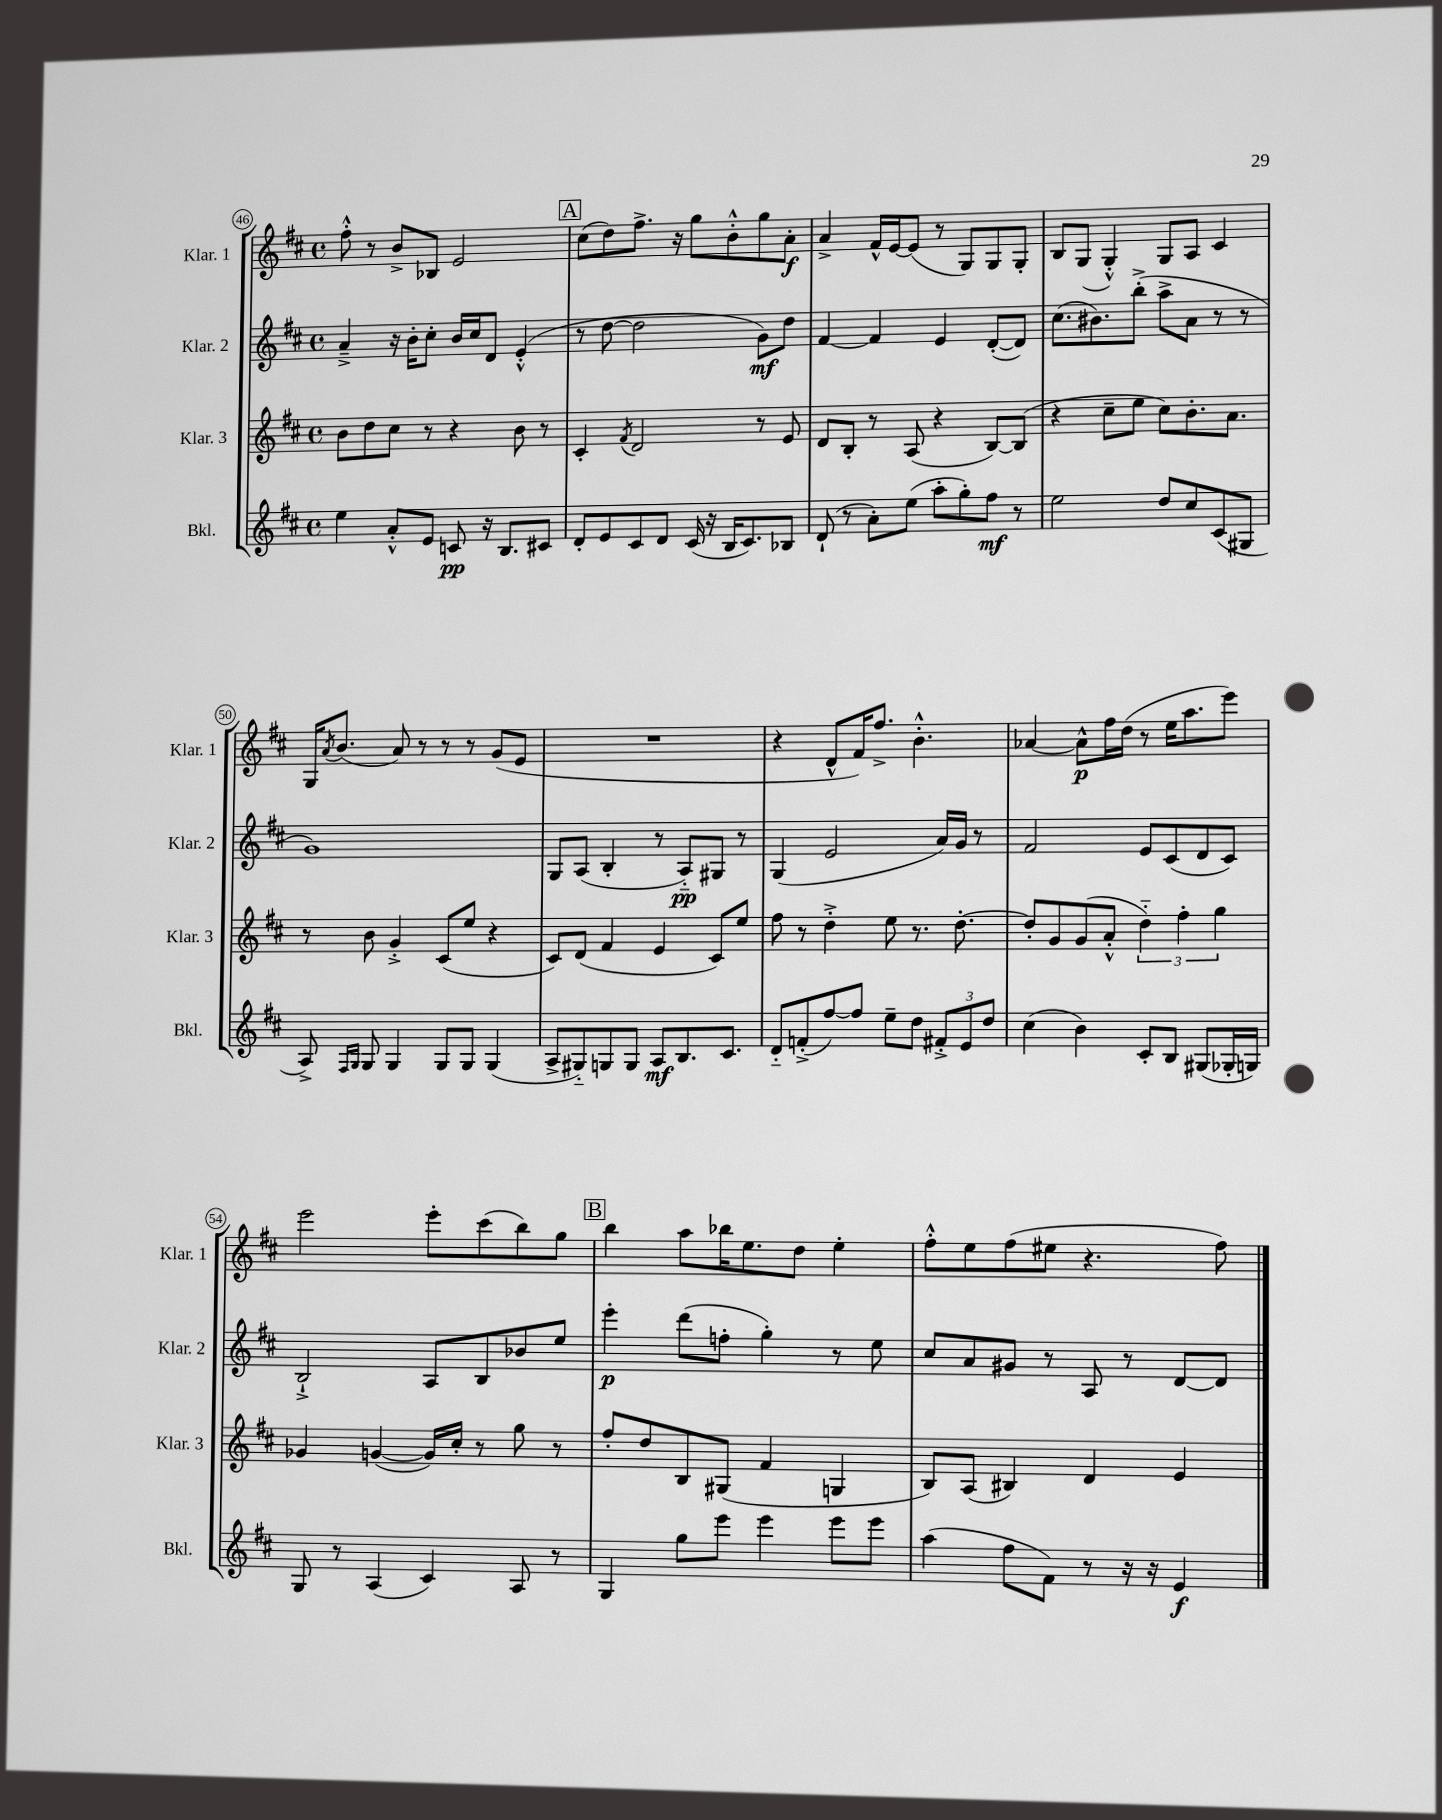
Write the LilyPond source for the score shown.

<<
\new StaffGroup <<
\new Staff = "s0" \with { instrumentName = "Klar. 1" shortInstrumentName = "Klar. 1" } {
    \clef treble \key d \major \defaultTimeSignature \time 4/4
    fis''8-.-^ r8 b'8-> bes8 e'2 |
    \mark \markup { \box "A" } cis''8( d''8) fis''8.-> r16 g''8 b'8-.-^ g''8 a'8-.\f |
    a'4-> fis'16-^ e'16~ e'8( r8 g8) g8 g8-. |
    b8 g8( g4-.-^) g8 a8 cis'4 |
    g16 \acciaccatura { a'8 } b'8.( a'8) r8 r8 r8 g'8( e'8 |
    R1 |
    r4 d'8-^ fis'16) fis''8.-> b'4.-.-^ |
    aes'4~ aes'8-^\p fis''16 d''16( r8 e''16 a''8. e'''8) |
    e'''2 e'''8-. cis'''8( b''8) g''8 |
    \mark \markup { \box "B" } b''4 a''8 bes''16 e''8. d''8 e''4-. |
    fis''8-.-^ e''8 fis''8( eis''8 r4. fis''8) \bar "|." |
}
\new Staff = "s1" \with { instrumentName = "Klar. 2" shortInstrumentName = "Klar. 2" } {
    \clef treble \key d \major \defaultTimeSignature \time 4/4
    a'4---> r16 b'16-. cis''8-. b'16 cis''16 d'8 e'4-.-^( |
    \mark \markup { \box "A" } r8 d''8~ d''2 g'8\mf) d''8 |
    fis'4~ fis'4 e'4 d'8~-.( d'8) |
    cis''8.( bis'8.) b''8-.->( a''8-> a'8 r8 r8 |
    g'1) |
    g8 a8( b4-. r8 a8-_\pp) gis8 r8 |
    g4( e'2 a'16) g'16 r8 |
    fis'2 e'8 cis'8( d'8 cis'8) |
    b2-!-> a8 b8 bes'8 e''8 |
    \mark \markup { \box "B" } e'''4-.\p d'''8( f''8-. g''4-.) r8 e''8 |
    cis''8 a'8 gis'8 r8 a8 r8 d'8~ d'8 \bar "|." |
}
\new Staff = "s2" \with { instrumentName = "Klar. 3" shortInstrumentName = "Klar. 3" } {
    \clef treble \key d \major \defaultTimeSignature \time 4/4
    b'8 d''8 cis''8 r8 r4 b'8 r8 |
    \mark \markup { \box "A" } cis'4-. \acciaccatura { fis'8 } d'2 r8 e'8 |
    d'8 b8-. r8 a8( r4 b8~) b8( |
    r4 cis''8-- e''8 cis''8) b'8.-. a'8. |
    r8 b'8 g'4-.-> cis'8( e''8 r4 |
    cis'8) d'8( fis'4 e'4 cis'8) e''8 |
    fis''8 r8 d''4-.-> e''8 r8. d''8.~-. |
    d''8-. g'8 g'8( a'8-.-^ \tuplet 3/2 { d''4-_) fis''4-. g''4 } |
    ges'4 g'4~( g'16) cis''16-. r8 g''8 r8 |
    \mark \markup { \box "B" } fis''8-. d''8 b8 gis8( fis'4 g4 |
    b8) a8( bis4) d'4 e'4 \bar "|." |
}
\new Staff = "s3" \with { instrumentName = "Bkl." shortInstrumentName = "Bkl." } {
    \clef treble \key d \major \defaultTimeSignature \time 4/4
    e''4 a'8-.-^ e'8 c'8\pp r16 b8. cis'8 |
    \mark \markup { \box "A" } d'8-. e'8 cis'8 d'8 cis'16( r16 b16 cis'8.) bes8 |
    d'8-!( r8 a'8-.) e''8( a''8-. g''8-.) fis''8\mf r8 |
    e''2 d''8 cis''8 cis'8( gis8 |
    a8->) \grace { fis16 g16 } g8 g4 g8 g8 g4( |
    a8-> gis8-_) g8 g8 a8\mf b8. cis'8. |
    d'8-_ f'8-.->( fis''8~) fis''8 e''8-- d''8 \tuplet 3/2 { fis'8-.-> e'8 d''8 } |
    cis''4( b'4) cis'8-. b8 gis8( ges16-. g16) |
    g8 r8 a4( cis'4) a8 r8 |
    \mark \markup { \box "B" } g4 g''8 e'''8 e'''4 e'''8 e'''8 |
    a''4( fis''8 fis'8) r8 r16 r16 e'4\f \bar "|." |
}
>>
>>
\layout { \context { \Score currentBarNumber = #46 \override BarNumber.stencil = #(make-stencil-circler 0.1 0.3 ly:text-interface::print) } }
